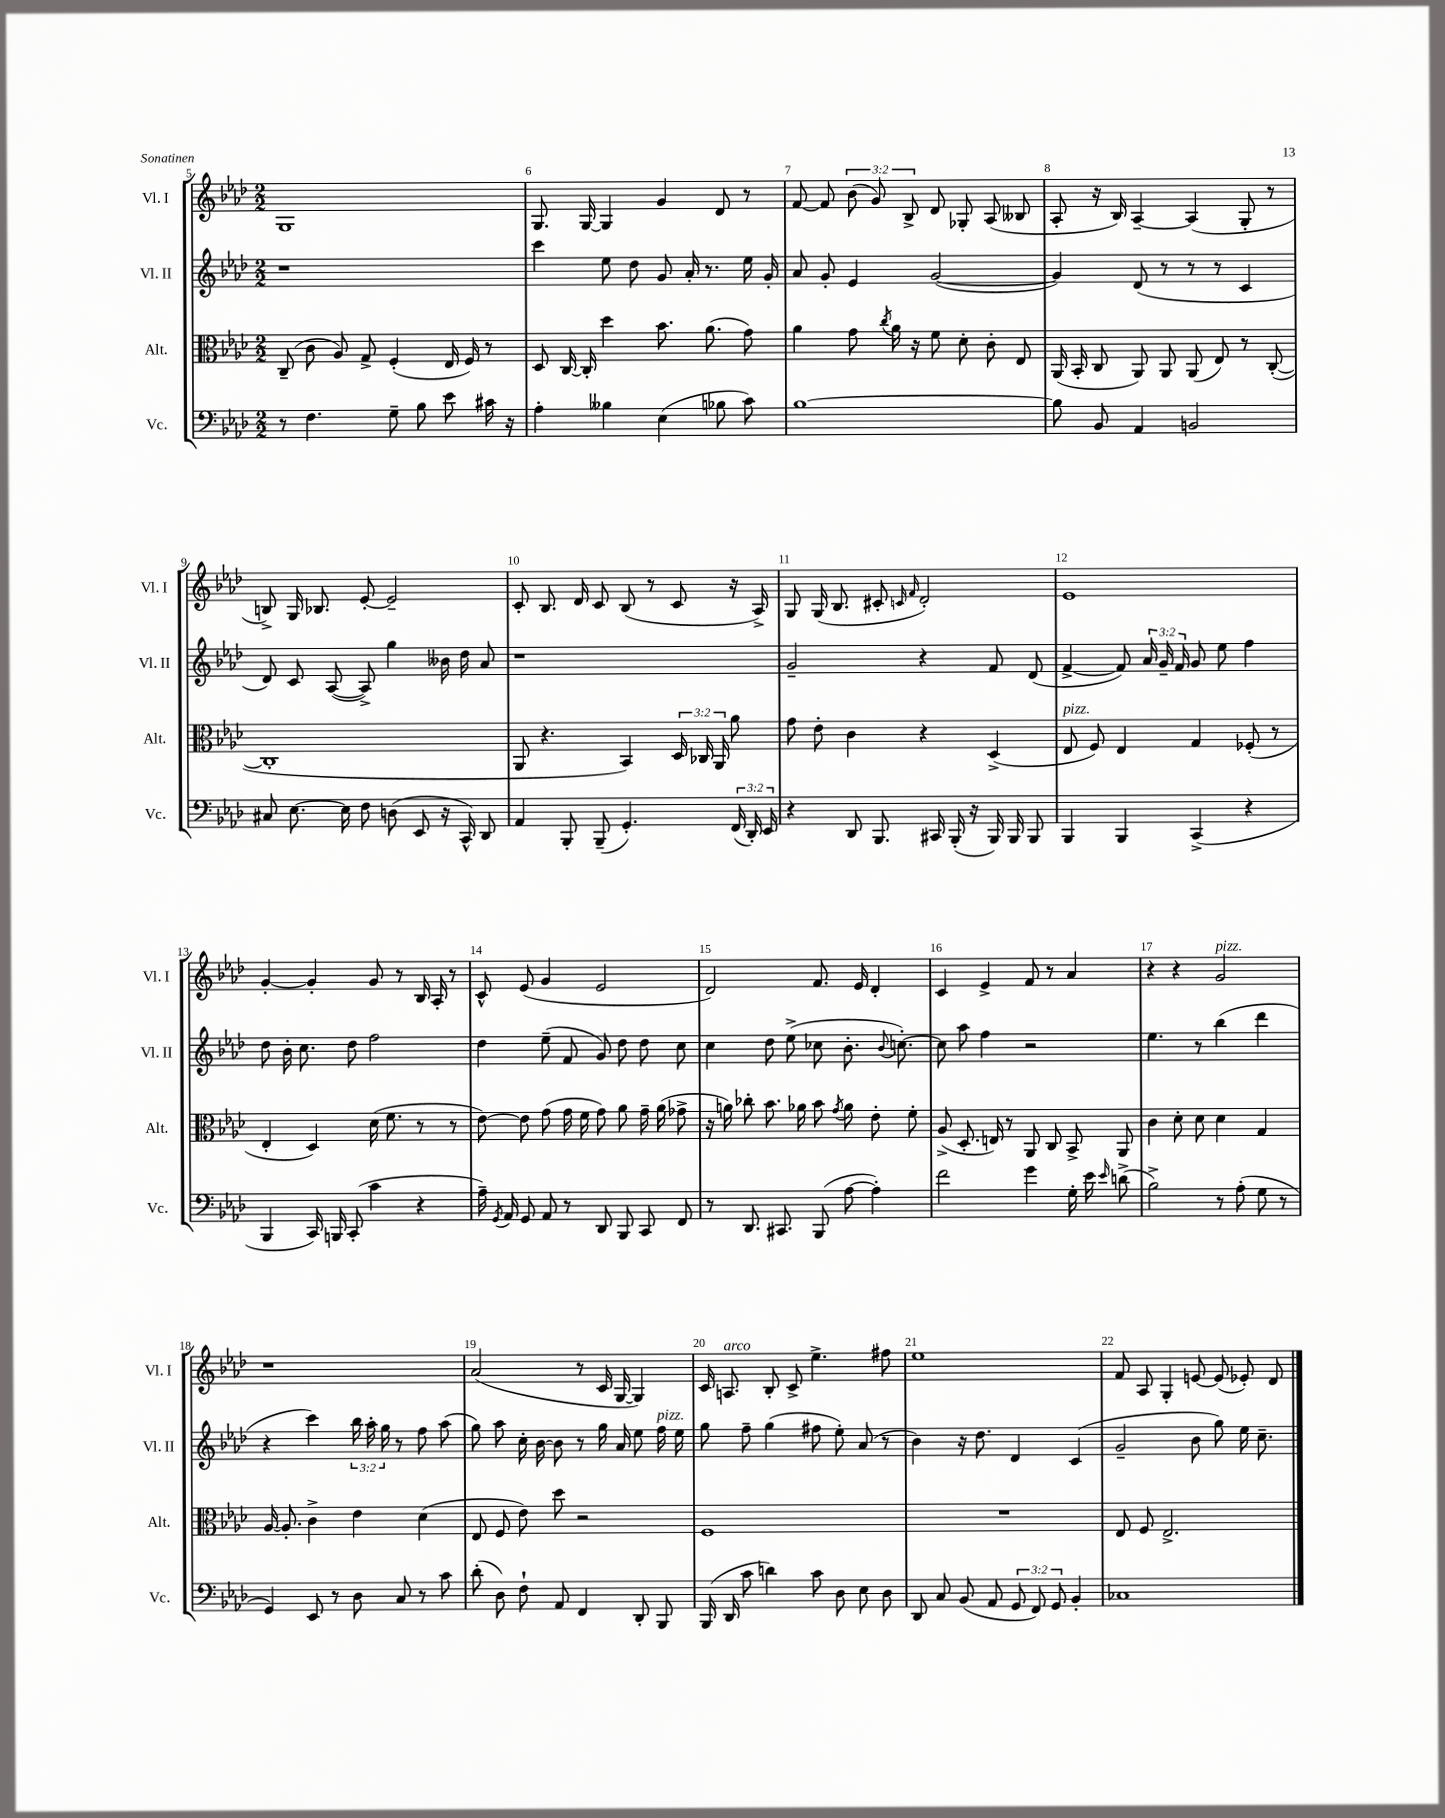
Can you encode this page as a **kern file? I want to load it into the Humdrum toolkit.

**kern	**kern	**kern	**kern
*part4	*part3	*part2	*part1
*staff4	*staff3	*staff2	*staff1
*I"Vc.	*I"Alt.	*I"Vl. II	*I"Vl. I
*I'Vc.	*I'Alt.	*I'Vl. II	*I'Vl. I
*clefF4	*clefC3	*clefG2	*clefG2
*k[b-e-a-d-]	*k[b-e-a-d-]	*k[b-e-a-d-]	*k[b-e-a-d-]
*M2/2	*M2/2	*M2/2	*M2/2
=5	=5	=5	=5
8r	(8C~/	1r	1G
4.F\	8c\	.	.
.	8A-/)	.	.
.	8G^/	.	.
8G~\	(4F'/	.	.
8B-\	.	.	.
8e-\	16E-/	.	.
.	16F/)	.	.
16c#X\	8r	.	.
16r	.	.	.
=6	=6	=6	=6
4A-'\	8D-/	4ccc\	8.G/
.	[16C/	.	.
.	16C'/]	.	[16G/
4B--X\	4dd-\	8ee-\	4G/]
.	.	8dd-\	.
(4E-\	8.b-\	8g/	4g/
.	.	16a-'/	.
.	(8.a-\	8.r	.
8B-X\	.	.	8d-/
8c\)	8g\)	16ee-\	8r
.	.	16g'/	.
=7	=7	=7	=7
[1B-	4a-\	8a-/	[8f/
.	.	8g'/	8f/]
.	8g\	4e-/	(12b-\
.	.	.	12g/)
.	8qcc/	.	.
.	16a-\	.	.
.	.	.	12B-^/
.	16r	.	.
.	8f\	([2g/	8d-/
.	8d-'\	.	8G-X'/
.	8c'\	.	(8A-/
.	8E-/	.	8B--X/
=8	=8	=8	=8
8B-\]	(16AA-/	4g/])	8A-'/
.	16BB-'/	.	.
8BB-/	8C/	.	16r
.	.	.	16B-/)
4AA-/	8AA-/)	(8d-/	[4A-~/
.	8AA-/	8r	.
2BBn/	(8AA-/	8r	(4A-/]
.	8E-/)	8r	.
.	8r	4c/	8G'/
.	([8C'/	.	8r
!!LO:LB:g=z
=9	=9	=9	=9
8C#X/	1C']	8d-/)	8Bn^/)
[8.E-\	.	8c/	16G/
.	.	.	8.B-X/
.	.	([8A-/	.
16E-\]	.	.	.
8F\	.	8A-^/])	[8e-'/
(8Dn\	.	4gg\	2e-~/]
8EE-/	.	.	.
16r	.	16b--X\	.
16CC^^/)	.	16dd-\	.
8DD-/	.	8a-/	.
=10	=10	=10	=10
4AA-/	8AA-/	1r	8c'/
.	4.r	.	8.B-/
8BBB-'/	.	.	.
.	.	.	16d-/
(8BBB-~/	.	.	8c/
4.GG'/)	4BB-/)	.	(8B-/
.	.	.	8r
.	24D-/	.	8c/
.	24C-X/	.	.
.	24AA-/	.	.
(24FF/	8a-\	.	16r
24DD-'/)	.	.	.
.	.	.	16A-^/)
24EE-/	.	.	.
=11	=11	=11	=11
4r	8g\	2g~/	8G/
.	8e-'\	.	(16G/
.	.	.	8.B-/
8DD-/	4c\	.	.
8.BBB-/	.	.	8c#X'/
.	.	.	16qqcn/
.	.	.	16qqf/
.	4r	4r	2d-'/)
16CC#X/	.	.	.
(16BBB-'/	.	.	.
16r	.	.	.
16BBB-/)	(4D-^/	8f/	.
16BBB-/	.	.	.
8BBB-/	.	(8d-/	.
=12	=12	=12	=12
!	!LO:TX:a:i:t=pizz.	!	!
4BBB-/	8E-/	[4f^/	1e-
.	8F/)	.	.
4BBB-/	4E-/	8f/])	.
.	.	24a-/	.
.	.	24g~/	.
.	.	24f/	.
(4CC^/	4G/	8g/	.
.	.	8ee-\	.
4r	(8F-X'/	4ff\	.
.	8r	.	.
!!LO:LB:g=z
=13	=13	=13	=13
4BBB-/	4E-'/	8dd-\	[4g'/
.	.	16b-'\	.
.	.	8.cc\	.
16CC/)	4D-/)	.	4g'/]
16BBBn/	.	.	.
(8CC'/	.	8dd-\	.
4c\	(16d-\	2ff\	8g/
.	8.f\	.	.
.	.	.	8r
4r	8r	.	16B-/
.	.	.	16A-'/
.	8r	.	8r
=14	=14	=14	=14
16A-~\)	[8e-\)	4dd-\	8c^^/
8qGG/	.	.	.
16AA-/	.	.	.
8GG/	8e-\]	.	(8e-/
8AA-/	(8g\	(8ee-~\	4g/
8r	16g\	8f/	.
.	16f\	.	.
8DD-/	8g\)	8g/)	2e-/
8BBB-/	8a-\	8dd-\	.
8CC/	16g~\	8dd-\	.
.	(16a-\	.	.
8FF/	8g-X^\	8cc\	.
=15	=15	=15	=15
8r	16r	4cc\	2d-/)
.	16an\)	.	.
8.DD-/	8cc-X'\	.	.
.	8.b-\	8dd-\	.
8.CC#X/	.	.	.
.	.	(8ee-^\	.
.	16a-X\	.	.
(8BBB-/	8b-\	8cc-X\	8.f/
.	8qg/	.	.
[8A-\	8a-\	8.b-'\	.
.	.	.	16e-/
4A-'\])	8e-'\	.	4d-'/
.	.	8qqb-/	.
.	.	[8.ccn'\)	.
.	8f'\	.	.
=16	=16	=16	=16
2f\	(8A-^/	8cc\]	4c/
.	8.D-'/	8aa-\	.
.	.	4ff\	4e-^/
.	16En/)	.	.
.	8r	.	.
4g\	8AA-/	2r	8f/
.	8C/	.	8r
16G'\	8BB-^/	.	4a-/
16e-\	.	.	.
16qqe-/	.	.	.
(8dn^\	8AA-/	.	.
=17	=17	=17	=17
2B-^\)	4c\	4.ee-\	4r
.	8d-'\	.	4r
.	8d-\	8r	.
!	!	!	!LO:TX:a:i:t=pizz.
8r	4d-\	(4bb-\	2g/
(8A-'\	.	.	.
8G\	4G/	4ddd-\	.
8r	.	.	.
!!LO:LB:g=z
=18	=18	=18	=18
4GG/)	[16A-/	4r	1r
.	8.A-'/]	.	.
8EE-/	4c^\	4ccc\)	.
8r	.	.	.
8D-\	4e-\	24bb-\	.
.	.	24aa-'\	.
.	.	24gg\	.
8C/	.	8r	.
8r	(4d-\	8ff\	.
8c\	.	(8aa-\	.
=19	=19	=19	=19
(8d-'\	8E-/	8gg\)	(2a-/
8D-\)	8F/	8aa-\	.
8F`\	8e-\)	16cc'\	.
.	.	[16b-\	.
8AA-/	8dd-\	8b-\]	.
4FF/	2r	8r	8r
.	.	16gg\	16c/
.	.	16a-/	[16G/
8DD-'/	.	8ee-\	4G/])
!	!	!LO:TX:a:i:t=pizz.	!
8BBB-/	.	16ff\	.
.	.	16ee-\	.
=20	=20	=20	=20
(16BBB-/	1F	8gg\	16c/
!	!	!	!LO:TX:a:i:t=arco
16DD-/	.	.	8.An/
8c\	.	8ff~\	.
4dn\)	.	(4gg\	8B-'/
.	.	.	8c^/
8c\	.	8ff#X\	4.ee-^\
8D-\	.	8ee-'\)	.
8E-\	.	(8a-/	.
8D-\	.	8r	8ff#X\
=21	=21	=21	=21
8DD-/	1r	4b-\)	1ee-
8C/	.	.	.
(8BB-/	.	16r	.
.	.	8.dd-\	.
8AA-/	.	.	.
12GG/	.	4d-/	.
12FF/)	.	.	.
12GG/	.	.	.
4BB-'/	.	(4c/	.
=22	=22	=22	=22
1C-X	8E-/	2g~/	8f/
.	8F/	.	8A-/
.	2.E-^/	.	4G'/
.	.	8b-\	[8en/
.	.	8gg\)	(8e/]
.	.	16ee-\	8e-X'/)
.	.	8.cc~\	.
.	.	.	8d-/
==	==	==	==
*-	*-	*-	*-
